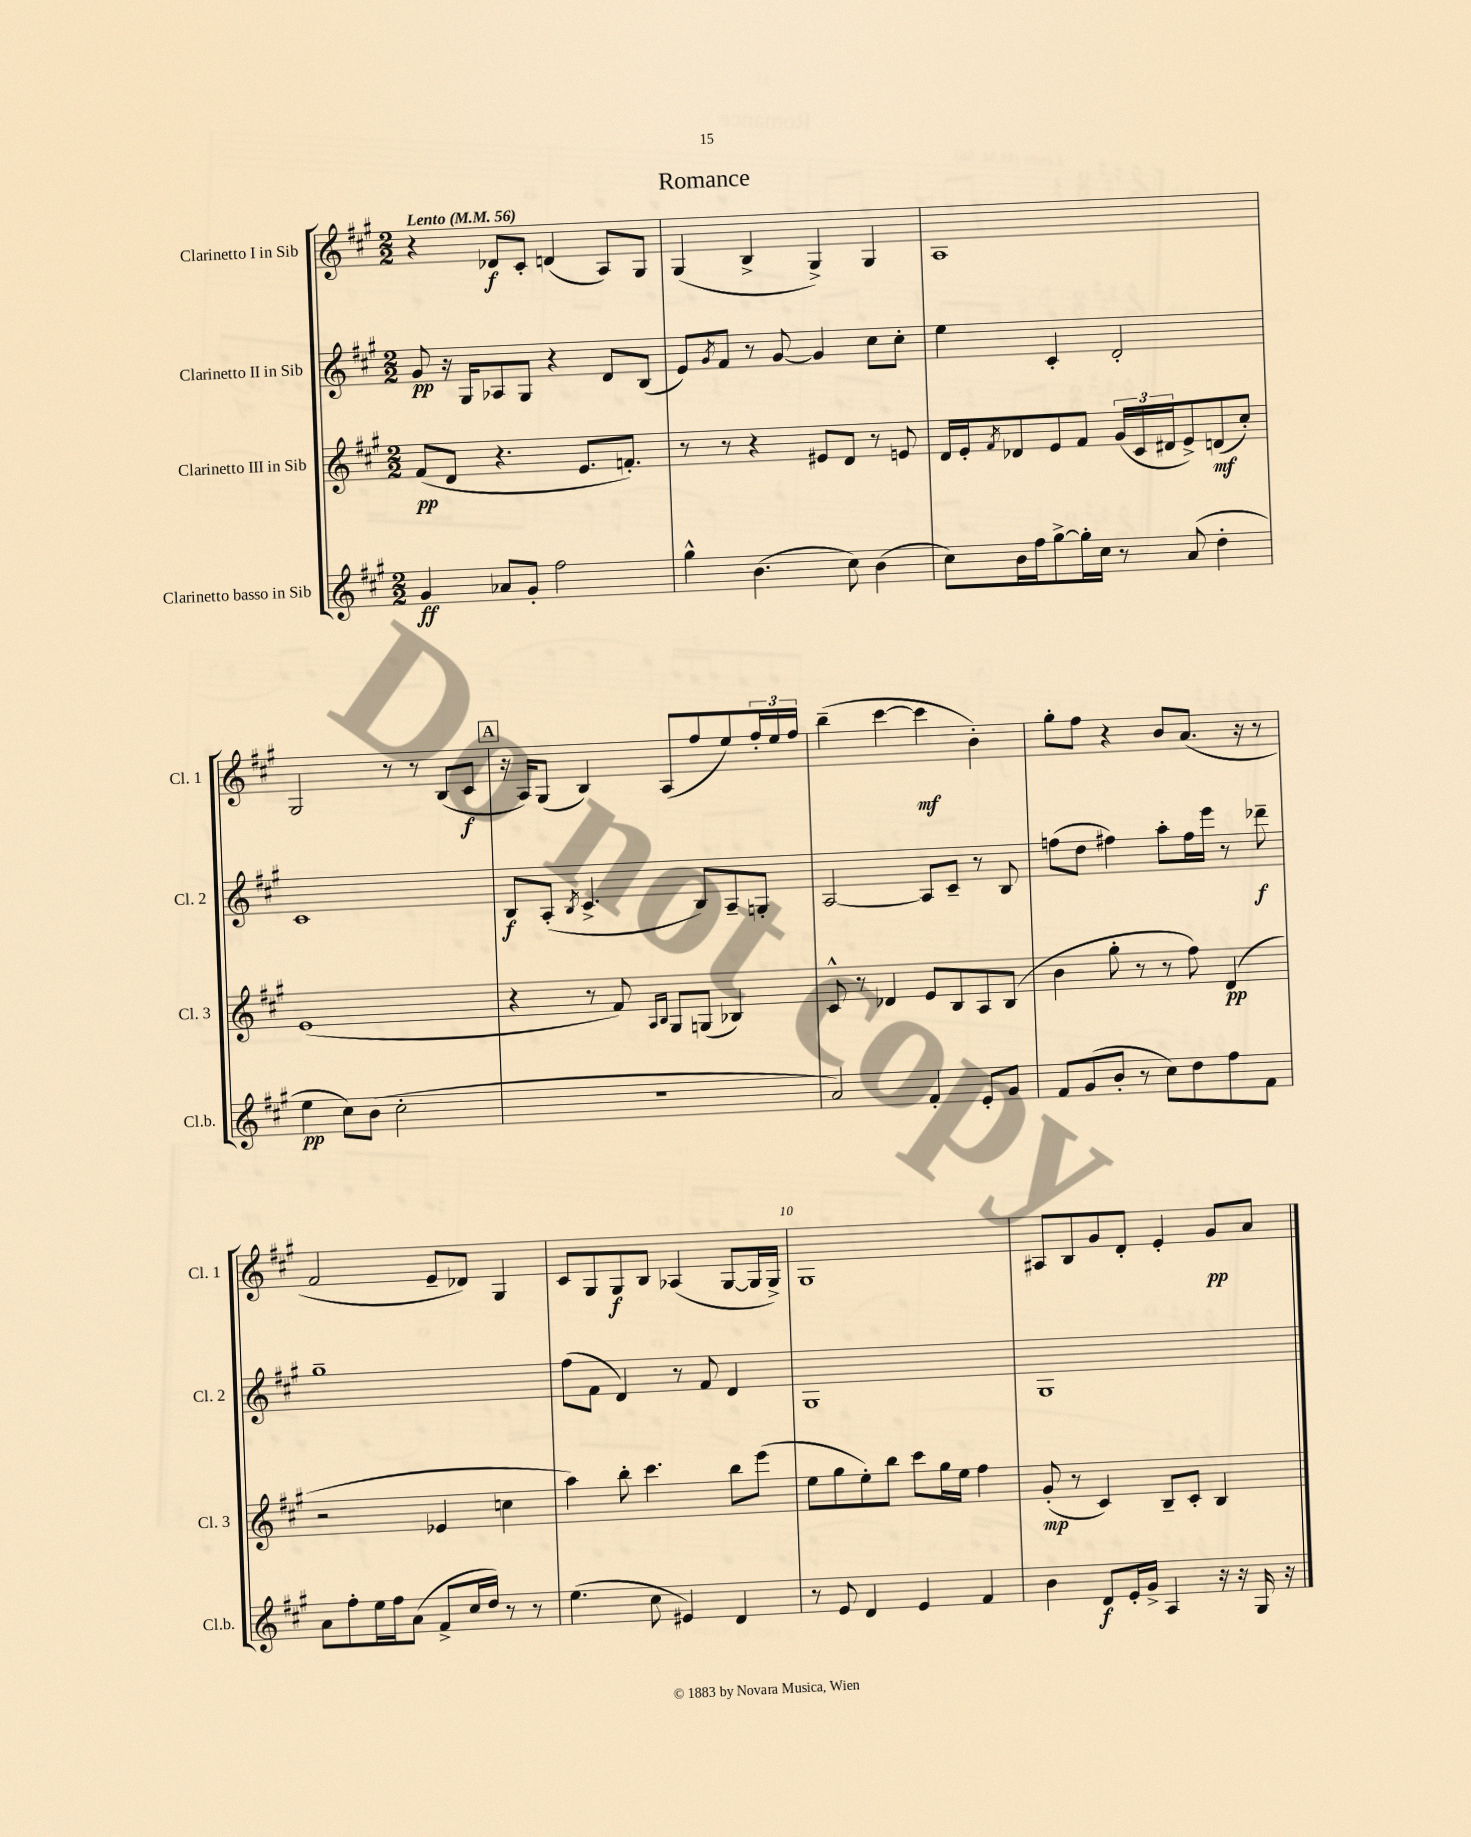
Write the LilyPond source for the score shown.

\header { title = "Romance" }
<<
\new StaffGroup <<
\new Staff = "s0" \with { instrumentName = "Clarinetto I in Sib" shortInstrumentName = "Cl. 1" } {
    \clef treble \key a \major \numericTimeSignature \time 2/2 \tempo "Lento" 4 = 56
    r4 des'8\f cis'8-. d'4( a8) gis8 |
    gis4( b4-> gis4->) gis4 |
    a1 |
    gis2 r8 r8 b8( cis'8\f |
    \mark \markup { \box "A" } r16 a16) gis8( b4) a8( fis''8 e''8) \tuplet 3/2 { fis''16-. e''16 fis''16 } |
    b''4--( cis'''4~ cis'''4\mf b'4-.) |
    gis''8-. fis''8 r4 b'8 a'8.( r16 r8 |
    fis'2 e'8-- des'8) gis4 |
    cis'8 gis8 gis8\f b8 aes4( gis8~ gis16 gis16->) |
    gis1 |
    ais8 b8 gis'8 d'8-. e'4-. gis'8\pp a'8 \bar "|." |
}
\new Staff = "s1" \with { instrumentName = "Clarinetto II in Sib" shortInstrumentName = "Cl. 2" } {
    \clef treble \key a \major \numericTimeSignature \time 2/2
    gis'8\pp r16 gis16 aes8 gis8 r4 d'8 b8( |
    e'8) \acciaccatura { gis'8 } fis'8 r8 gis'8~ gis'4 cis''8 cis''8-. |
    e''4 cis'4-. d'2-. |
    cis'1 |
    \mark \markup { \box "A" } b8\f a8-.( \acciaccatura { b8 } cis'4.-> b8) a8-- g8-. |
    a2~ a8 cis'8-- r8 b8 |
    f''8( d''8 fis''4) a''8-. fis''16 e'''16 r8 des'''8--\f |
    gis''1-- |
    fis''8( fis'8 d'4) r8 fis'8 d'4 |
    gis1 |
    gis1 \bar "|." |
}
\new Staff = "s2" \with { instrumentName = "Clarinetto III in Sib" shortInstrumentName = "Cl. 3" } {
    \clef treble \key a \major \numericTimeSignature \time 2/2
    fis'8\pp( d'8 r4. e'8. f'8.-.) |
    r8 r8 r4 eis'8 d'8 r8 e'8 |
    d'16 e'16-. \acciaccatura { fis'8 } des'8 e'8 fis'8 \tuplet 3/2 { gis'16( cis'16 dis'16 } e'8->) d'8\mf( cis''8-.) |
    e'1( |
    \mark \markup { \box "A" } r4 r8 fis'8) \grace { a16 b16 } gis8 g8( bes4) |
    cis'8-^ r8 des'4 e'8 b8 a8 b8( |
    b'4 gis''8-. r8 r8 fis''8) d'4\pp( |
    r2 ees'4 c''4 |
    a''4) b''8-. cis'''4. b''8 e'''8( |
    e''8 gis''8 e''8-.) b''8 cis'''8 gis''16 e''16 fis''4 |
    gis'8-.\mp( r8 cis'4) b8-- cis'8-. b4 \bar "|." |
}
\new Staff = "s3" \with { instrumentName = "Clarinetto basso in Sib" shortInstrumentName = "Cl.b." } {
    \clef treble \key a \major \numericTimeSignature \time 2/2
    gis'4\ff aes'8 gis'8-. fis''2 |
    gis''4-^ b'4.( cis''8) b'4( |
    cis''8) b'16 fis''16 gis''8~-> gis''16-. cis''16 r8 a'8( d''4-. |
    e''4\pp cis''8) b'8( cis''2-. |
    \mark \markup { \box "A" } R1 |
    a'2) fis'4-. e'8-. gis'8 |
    fis'8 gis'8( b'8-. r8 cis''8) d''8 fis''8 fis'8 |
    a'8 fis''8-. e''16 fis''16 a'8( fis'8-> cis''16 d''16) r8 r8 |
    e''4.( cis''8 eis'4) d'4 |
    r8 e'8 d'4 e'4 fis'4 |
    b'4 d'8\f e'16-. gis'16-> a4 r16 r16 gis16 r16 \bar "|." |
}
>>
>>
\layout { \context { \Score \override BarNumber.break-visibility = ##(#f #t #t) barNumberVisibility = #(every-nth-bar-number-visible 5) } }
